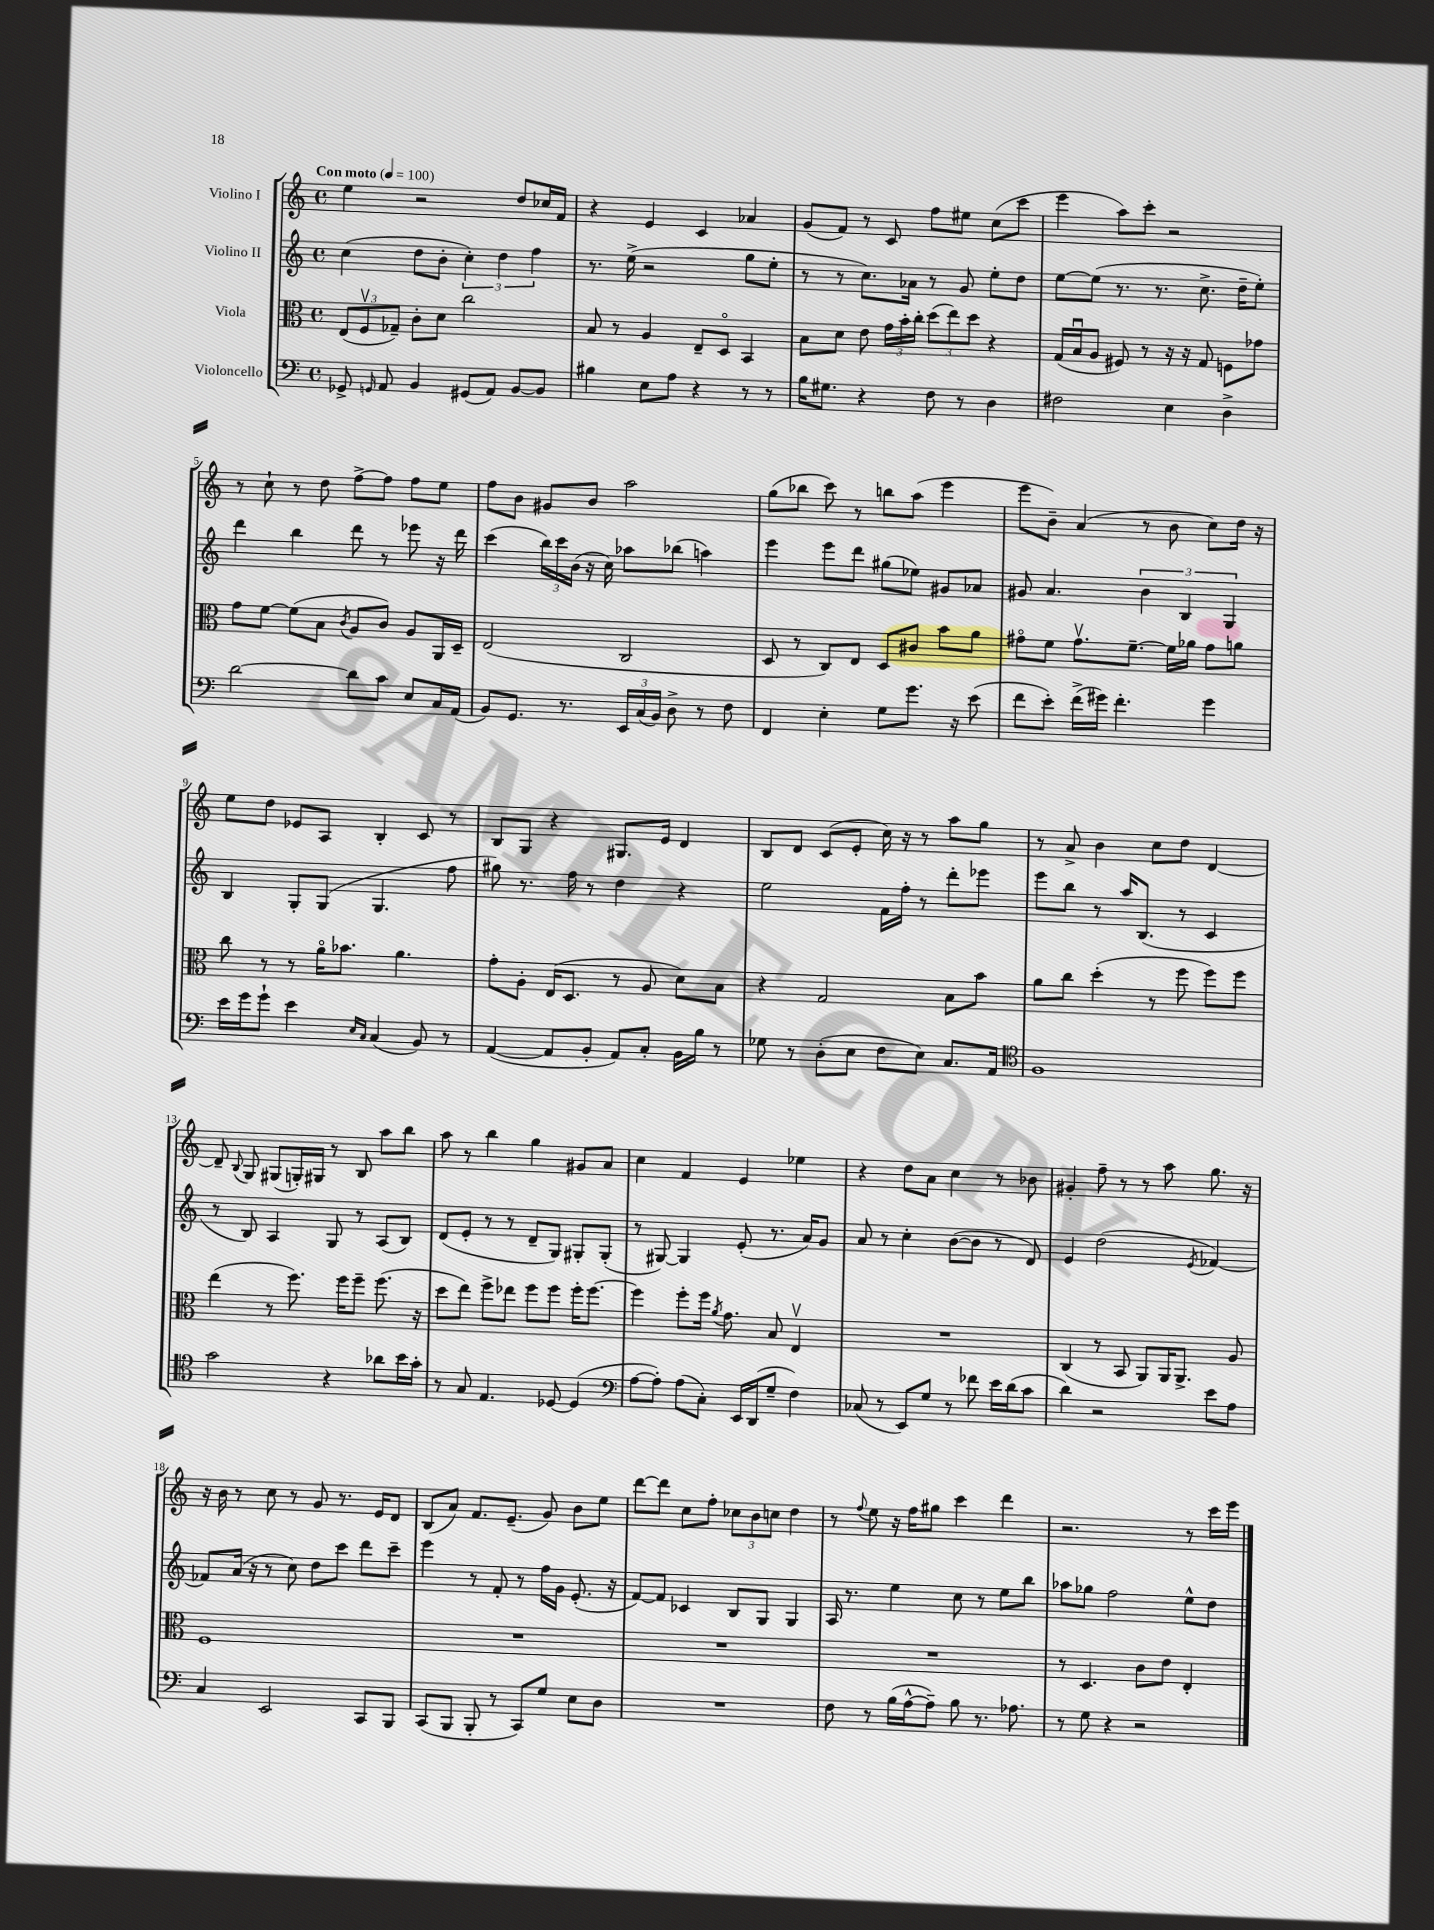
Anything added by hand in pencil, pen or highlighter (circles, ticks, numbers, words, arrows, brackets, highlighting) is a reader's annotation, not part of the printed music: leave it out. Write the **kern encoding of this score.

**kern	**kern	**kern	**kern
*staff4	*staff3	*staff2	*staff1
*clefF4	*clefC3	*clefG2	*clefG2
*k[]	*k[]	*k[]	*k[]
*M4/4	*M4/4	*M4/4	*M4/4
*met(c)	*met(c)	*met(c)	*met(c)
*MM100	*MM100	*MM100	*MM100
8GG-^	(12E	(4cc	4ee
.	12Fv	.	.
16qqGG	.	.	.
8AA	.	.	.
.	12G-~)	.	.
4BB	8c'	8dd	2r
.	8d	8b'	.
(8GG#	2cc	6cc')	.
8AA)	.	.	.
.	.	6dd	.
[8BB	.	.	8dd
.	.	6ff	.
8BB]	.	.	16cc-
.	.	.	16f
=	=	=	=
4B#	8B	8.r	4r
.	8r	.	.
.	.	(16ee^	.
8E	4A	2r	4e
8A	.	.	.
4r	8E~	.	4c
.	8Do	.	.
8r	4BB	8gg	4a-
8r	.	8ee'	.
=	=	=	=
16B	8B	8r	(8g
8.G#	.	.	.
.	8d	8r	8f)
4r	8e	8.cc)	8r
.	24g	.	8c
.	24b'	.	.
.	.	16a-	.
.	24cc'	.	.
8F	(12dd	8r	8ff
.	12ee)	.	.
8r	.	8g	8ee#
.	12dd	.	.
4D	4r	8ee'	(8cc
.	.	8dd	8ccc
=	=	=	=
2F#	(16G	[8ee	4eee
.	16Bu	.	.
.	8A	(8ee]	.
.	8F#)	8.r	8aa)
.	8r	.	8ccc'
.	.	8.r	.
4E	16r	.	2r
.	16r	.	.
.	8G	8.cc^	.
4D^	8F	.	.
.	.	16dd~	.
.	8g-	8ee')	.
=	=	=	=
[2d	8g	4ddd	8r
.	[8f	.	8cc`
.	(8f]	4bb	8r
.	8B	.	8dd
.	8qc	.	.
8d]	8A	8ddd	[8ff^
8c	8c)	8r	8ff]
8E	8A	8eee-	8ff
16C	16AA	16r	8ee
(16AA	16D~	16ddd	.
=	=	=	=
8BB)	(2E	(4ccc	8ff
8.GG	.	.	8b
.	.	24bb)	8g#
.	.	24ccc	.
8.r	.	.	.
.	.	(24b	.
.	.	16r	8b
.	.	16cc)	.
24EE	2C	8aa-	2aa
(24C	.	.	.
24BB)	.	.	.
8D^	.	(8bb-	.
8r	.	4aa)	.
8F	.	.	.
=	=	=	=
4FF	8D	4eee	(8gg
.	8r	.	8bb-
4E'	8C)	8eee	8ccc)
.	8E	8ddd	8r
8G	8D	(8gg#	8bb
8.g	8c#	8ee-)	(8aa
.	8b	8g#	4eee
16r	.	.	.
(8e	8a	8a-	.
=	=	=	=
8f	8g#o	8g#	8eee
8e')	8f	4.a	8b~)
(16f^	8.g#v	.	(4a
16g#)	.	.	.
4.f'	.	.	.
.	[8.f~	.	.
.	.	6b	8r
.	16f]	.	8b
.	.	6B	.
.	16a-	.	.
4g#	8g#	.	8cc)
.	.	6G	.
.	8a	.	16dd
.	.	.	16r
=	=	=	=
16e	8cc	4B	8ee
16g	.	.	.
8g`	8r	.	8dd
4e	8r	8G'	8e-
.	16ao	(8G	8A
.	8.b-	.	.
16qqE	.	.	.
16qqC	.	.	.
(4C	.	4.G	4B'
.	4.a	.	.
8BB)	.	.	8c
8r	.	8ff	8r
=	=	=	=
([4AA	8g'	8gg#)	8B
.	8A'	8.r	8G
8AA]	(16E	.	4r
.	8.D	16ff	.
8BB'	.	8r	.
8AA)	8r	4dd	8.G#
8C'	8A	.	.
.	.	.	16e
16BB	8d)	4r	4d
16B	.	.	.
8r	8B	.	.
=	=	=	=
8G-	4r	2ee	8B
8r	.	.	8d
(8D'	2G	.	(8c
8E	.	.	8e'
8F	.	16f	16cc)
.	.	16ff'	16r
8E)	.	8r	8r
8.C	8B	8ddd'	8aa
.	8b	8eee-	8gg
16AA	.	.	.
=	=	=	=
*clefC4	*	*	*
1F	8a	8eee	8r
.	8cc	8bb	8a^
.	(4dd'	8r	4b
.	.	16aa	.
.	.	(8.B	.
.	8r	.	8cc
.	8ff	8r	8dd
.	8ff)	4c	[4d
.	8ff	.	.
=	=	=	=
2g	(4ee	8r	8d~]
.	.	.	8qqB
.	.	8B)	8G
.	8r	4A	(8G#
.	8.ff)	.	16G')
.	.	.	16G#
4r	.	8G	8r
.	16ff	.	.
.	8ff~	8r	8B
8a-	(8.ff	(8A	8aa
16b	.	8B)	8bb
16g'	16r	.	.
=	=	=	=
8r	8dd	(8d	8aa
8G	8ee)	8e'	8r
4.E	8ff^	8r	4bb
.	8ee-	8r	.
.	8ff	8d~	4gg
[8D-	8ff	8G)	.
(4D-]	16ff'	8G#'	8g#
.	[8.ff	.	.
.	.	(8G#'	8a
=	=	=	=
*clefF4	*	*	*
[8A	4ff]	8r	4cc
8A'])	.	[8G#)	.
(8A	8ff'	4G#]	4f
8C')	16ff	.	.
.	8qa	.	.
.	8.g	.	.
16EE	.	(8e'	4e
(16DD	.	.	.
8G~	8B	8.r	.
4F)	4Ev	.	4ee-
.	.	16a)	.
.	.	8g	.
=	=	=	=
(8C-	1r	8a	4r
8r	.	8r	.
8EE)	.	4cc'	8dd
8G	.	.	8a
8r	.	([8b	4cc
8f-	.	8b]	.
16e	.	8r	8r
(16d	.	.	.
8c	.	8d)	8b-
=	=	=	=
4d)	(4C	4e	4g#'
2r	8r	(2dd	8ff~
.	8BB	.	8r
.	8AA)	.	8r
.	16AA	.	8aa
.	8.AA^	.	.
.	.	8qe	.
8e	.	[4f-)	8.gg
8A	8A	.	.
.	.	.	16r
=	=	=	=
4C	1F	8f-]	16r
.	.	.	16b
.	.	(16a	8r
.	.	16r	.
2EE	.	8r	8cc
.	.	8cc)	8r
.	.	8dd	8g
.	.	8ccc	8.r
8CC	.	8ddd	.
.	.	.	16e
8BBB	.	8ccc~	8d
=	=	=	=
(8CC	1r	4eee	(8B
8BBB	.	.	8a)
8BBB'	.	8r	8.f
8r	.	8f'	.
.	.	.	(8.e~
8CC)	.	8r	.
8G	.	16ff	8g)
.	.	16g	.
8E	.	(8.e'	8b
8D	.	.	8ee
.	.	16r	.
=	=	=	=
1r	1r	[8f)	[8ddd
.	.	8f]	8ddd]
.	.	4c-	8cc
.	.	.	8ff'
.	.	8B	12cc-
.	.	.	12b
.	.	8G	.
.	.	.	12cc
.	.	4G	4dd
=	=	=	=
8F	1r	16A	8r
.	.	8.r	.
.	.	.	8qqff
8r	.	.	8ee
(16B	.	4ee	16r
[16A^^	.	.	16ff
8A~])	.	.	8gg#
8B	.	8cc	4ccc
8.r	.	8r	.
.	.	8ee	4ddd
8.A-	.	.	.
.	.	8bb	.
=	=	=	=
8r	8r	8aa-	2.r
8G	4.D	8gg-	.
4r	.	2ff	.
2r	8c	.	.
.	8e	.	.
.	4E'	8ee^^	8r
.	.	8dd	16ccc
.	.	.	16eee
==	==	==	==
*-	*-	*-	*-
